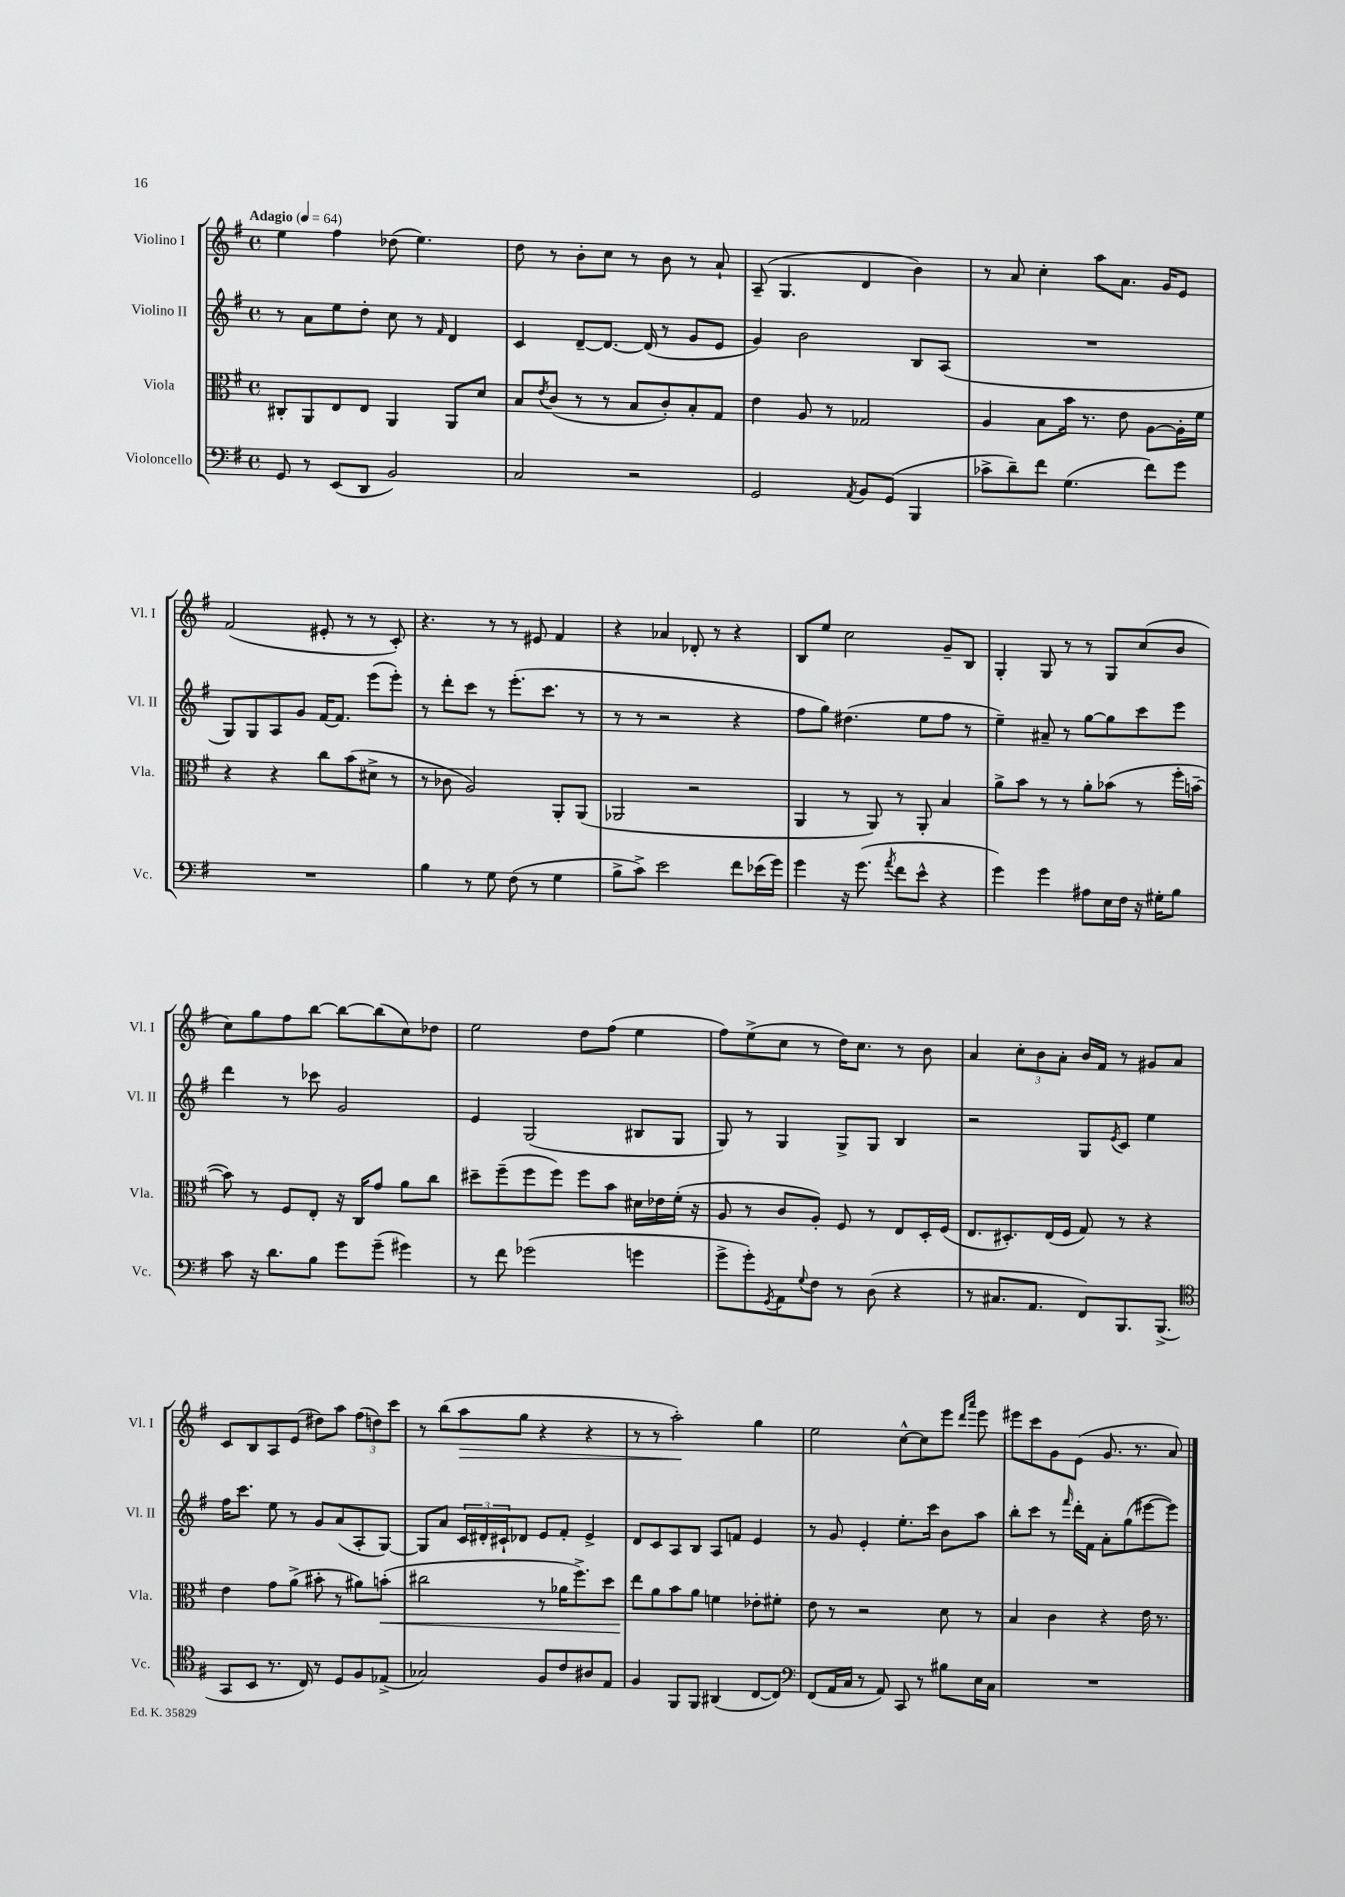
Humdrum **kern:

**kern	**kern	**dynam	**kern	**kern	**dynam
*part4	*part3	*part3	*part2	*part1	*part1
*staff4	*staff3	*staff3	*staff2	*staff1	*staff1
*I"Violoncello	*I"Viola	*	*I"Violino II	*I"Violino I	*
*I'Vc.	*I'Vla.	*	*I'Vl. II	*I'Vl. I	*
*clefF4	*clefC3	*	*clefG2	*clefG2	*
*k[f#]	*k[f#]	*	*k[f#]	*k[f#]	*
*M4/4	*M4/4	*	*M4/4	*M4/4	*
*met(c)	*met(c)	*	*met(c)	*met(c)	*
*MM64	*MM64	*	*MM64	*MM64	*
=1	=1	=1	=1	=1	=1
!	!	!	!	!LO:TX:a:B:t=Adagio	!
8GG/	8C#X'/L	.	8r	4ee\	.
8r	8AA/	.	8a\L	.	.
(8EE/L	8E/	.	8ee\	4ff#\	.
8DD/J	8E/J	.	8dd'\J	.	.
2BB/)	4AA/	.	8cc\	(8dd-X\	.
.	.	.	8r	4.ee\)	.
.	.	.	16qqf#/	.	.
.	8AA/L	.	4d/	.	.
.	8d/J	.	.	.	.
=2	=2	=2	=2	=2	=2
2C/	8B/L	.	4c/	8dd\	.
.	8qe/	.	.	.	.
.	(8c/J	.	.	8r	.
.	8r	.	[8d~/L	8b'\L	.
.	8r	.	8.d/J_	8cc\J	.
2r	8B/L	.	.	8r	.
.	.	.	(16d/]	.	.
.	8c'/)	.	8r	8b\	.
.	8B'/	.	8g/L	8r	.
.	8G/J	.	8e/J	8a`/	.
=3	=3	=3	=3	=3	=3
2GG/	4e\	.	4g/)	(8A~/	.
.	.	.	.	4.G/	.
.	8A/	.	2b\	.	.
.	8r	.	.	.	.
8qAA/	.	.	.	.	.
8BB/L	2G-X/	.	.	4d/	.
(8GG/J	.	.	.	.	.
4BBB/	.	.	8B/L	4b\)	.
.	.	.	(8A/J	.	.
=4	=4	=4	=4	=4	=4
8c-X^\L	4A/	.	1r	8r	.
8d~\)	.	.	.	8a/	.
8f#\J	8B\L	.	.	4cc'\	.
(4.G\	16b\Jk	.	.	.	.
.	8.r	.	.	.	.
.	.	.	.	8aa\L	.
.	8e\	.	.	8.a\J	.
8f#\L)	[8A\L	.	.	.	.
.	.	.	.	16g/KL	.
8g\J	16A'\L]	.	.	8e/J	.
.	16f#\JJ	.	.	.	.
!!LO:LB:g=z
=5	=5	=5	=5	=5	=5
1r	4r	.	8G/L)	(2f#/	.
.	.	.	8G/	.	.
.	4r	.	8A/	.	.
.	.	.	8g/J	.	.
.	8cc\L	.	[16f#/KL	8e#X'/	.
.	.	.	8.f#/J]	.	.
.	(8b\	.	.	8r	.
.	8d#X^\J	.	(8eee\L	8r	.
.	8r	.	8eee'\J)	8c'/)	.
=6	=6	=6	=6	=6	=6
4B\	8r	.	8r	4.r	.
.	8c-X\	.	8ddd'\L	.	.
8r	2A/)	.	8ccc\J	.	.
8G\	.	.	8r	8r	.
(8F#\	.	.	(8.eee'\L	8r	.
8r	.	.	.	8e#X/	.
.	.	.	8.ccc\J	.	.
4G\	8AA'/L	.	.	4f#/	.
.	(8AA/J	.	8r	.	.
=7	=7	=7	=7	=7	=7
8B^\L	2AA-X/	.	8r	4r	.
8c^\J)	.	.	8r	.	.
2e\	.	.	2r	4a-X/	.
.	2r	.	.	8d-X'/	.
.	.	.	.	8r	.
8f#\L	.	.	4r	4r	.
(16e-X\L	.	.	.	.	.
16g\JJ)	.	.	.	.	.
=8	=8	=8	=8	=8	=8
4g\	4AA/	.	8ff#\L	8B/L	.
.	.	.	8gg\J)	8ee/J	.
16r	8r	.	(4.dd#X\	2cc\	.
(8.g\	.	.	.	.	.
.	8AA/)	.	.	.	.
8qa/	.	.	.	.	.
8f#\L	8r	.	.	.	.
8e^^\J	8AA'/	.	8ee\L	.	.
4r	4B/	.	8ff#\J	8g~/L	.
.	.	.	8r	8B/J	.
=9	=9	=9	=9	=9	=9
4g\)	8a^\L	.	4ee~\)	4G'/	.
.	8b\J	.	.	.	.
4g\	8r	.	8a#X~/	8G/	.
.	8r	.	8r	8r	.
8A#X\L	8a'\L	.	[8gg\L	8r	.
16E\L	(8b-X\J	.	8gg\]	8G/L	.
16F#\JJ	.	.	.	.	.
16r	8r	.	8ccc\	(8cc/	.
16G#X'\KL	.	.	.	.	.
8B\J	16ff#'\LL	.	8eee\J	8b/J	.
.	[16bn~\JJ	.	.	.	.
!!LO:LB:g=z
=10	=10	=10	=10	=10	=10
8c\	8b\])	.	4ddd\	8cc\L)	.
16r	8r	.	.	8gg\	.
8.d\L	.	.	.	.	.
.	8F#/L	.	8r	8ff#\	.
8B\J	8E'/J	.	8ccc-X\	[8bb\J	.
8g\L	16r	.	2g/	8bb\L_	.
.	16C/KL	.	.	.	.
(8g~\J	8g/J	.	.	(8bb\]	.
4g#X\)	8a\L	.	.	8cc\)	.
.	8cc\J	.	.	8dd-X\J	.
=11	=11	=11	=11	=11	=11
8r	8dd#X~\L	.	4e/	2ee\	.
8f#\	(8ff#~\	.	.	.	.
(2g-X\	8ff#\	.	(2G/	.	.
.	8ff#\J)	.	.	.	.
.	8ff#\L	.	.	8dd\L	.
.	8b\J	.	.	(8ff#\J	.
4gn\	16d#X\LL	.	8B#X/L	4ee\	.
.	16e-X\	.	.	.	.
.	(16f#'\JJ	.	8G/J	.	.
.	16r	.	.	.	.
=12	=12	=12	=12	=12	=12
8g^\L	8A/	.	8G/)	8ff#\L)	.
8g'\)	8r	.	8r	(8ee^\	.
8qGG/	.	.	.	.	.
8AA\	8c/L	.	4G/	8cc\J	.
8qqG/	.	.	.	.	.
8F#\J	8A'/J)	.	.	8r	.
8r	8F#/	.	8G^/L	16dd\KL)	.
.	.	.	.	8.cc\J	.
(8D\	8r	.	8G/J	.	.
4r	8E/L	.	4B/	8r	.
.	16D'/L	.	.	8b\	.
.	(16F#/JJ	.	.	.	.
=13	=13	=13	=13	=13	=13
8r	8.E/L	.	2r	4a/	.
8.C#X/L	.	.	.	.	.
.	8.D#X'/)	.	.	.	.
.	.	.	.	12cc'\L	.
8.AA/J	.	.	.	.	.
.	.	.	.	12b\	.
.	(16E/L	.	.	.	.
.	.	.	.	12a'\J	.
.	16F#/JJ	.	.	.	.
8FF#/L)	8G/)	.	8G/L	16b/LL	.
.	.	.	.	16f#/JJ	.
.	.	.	8qe/	.	.
8.BBB/	8r	.	8c/J	8r	.
.	4r	.	4ee\	8g#X/L	.
(8.BBB^/J	.	.	.	.	.
.	.	.	.	8a/J	.
!!LO:LB:g=z
=14	=14	=14	=14	=14	=14
*clefC4	*	*	*	*	*
8GG/L	4e\	.	16ff#\KL	8c/L	.
.	.	.	8.ccc\J	.	.
8BB/J	.	.	.	8B/	.
8.r	8g\L	.	8ee\	8A/	.
.	(8a^\J	.	8r	(8e/J	.
16C/)	.	.	.	.	.
8r	8b#X'\	.	8g/L	8dd#X\L)	.
8D/L	8r	.	(8a/	8aa\J	.
8F#/	8a#X\L)	.	8A'/	(12ff#\L	.
.	.	.	.	12ddn\)	.
!	!	!LO:HP:b	!	!	!
(8E-X^/J	(8bn'\J	<	[8G/J)	.	.
.	.	.	.	12ccc\J	.
=15	=15	=15	=15	=15	=15
2G-X/)	2cc#X\	.	8G/L]	8r	.
.	.	.	8a/J	(8bb\L	.
!	!	!	!	!	!LO:HP:b
.	.	.	24c/LL	8aa\	>
.	.	.	24d#X'/	.	.
.	.	.	24c#X`/J	.	.
.	.	.	8d-X/J	8gg\J	.
8F#/L	8r	.	8e/L	4r	.
8c/	16a-X\KL	.	8f#'/J	.	.
.	8.ff#^\)	.	.	.	.
8A#X/	.	.	4e^/	4r	.
8E/J	8dd\J	.	.	.	.
=16	=16	=16	=16	=16	=16
4F#/	8ee\L	.	8d/L	8r	.
.	8a\	[	8c/	8r	.
8FF#/L	8b\	.	8A/	2aa'\)	.
8FF#/J	8a\J	.	8B/J	.	.
(4AA#X/	4fn\	.	8A/L	.	.
.	.	.	8fn/J	.	.
[8C/L	8e-X'\L	.	4e/	4gg\	]
8C/J])	8f#X'\J	.	.	.	.
=17	=17	=17	=17	=17	=17
*clefF4	*	*	*	*	*
(8FF#/L	8e\	.	8r	2ee\	.
16AA/L	8r	.	8g/	.	.
16C/JJ	.	.	.	.	.
8r	2r	.	4e'/	.	.
8AA/)	.	.	.	.	.
8CC/	.	.	8.ee'\L	[8cc^^\L	.
8r	.	.	.	8cc\]	.
.	.	.	16ccc\Jk	.	.
8B#X\L	8d\	.	8b\L	8eee\J	.
.	.	.	.	16qqddd/LL	.
.	.	.	.	16qqaaa/JJ	.
16E\L	8r	.	8aa\J	8eee\	.
16C\JJ	.	.	.	.	.
=18	=18	=18	=18	=18	=18
1r	4B/	.	8bb'\L	8eee#X\L	.
.	.	.	8ccc\J	8ccc\	.
.	4c\	.	8r	8g\	.
.	.	.	16qqfff#/	.	.
.	.	.	16ddd'\LL	(8e\J	.
.	.	.	16f#\JJ	.	.
.	4r	.	8a'\L	8.g/	.
.	.	.	(8gg\	.	.
.	.	.	.	8.r	.
.	16e\	.	[8eee#X\	.	.
.	8.r	.	.	.	.
.	.	.	8eee#\J])	8a/)	.
==	==	==	==	==	==
*-	*-	*-	*-	*-	*-
